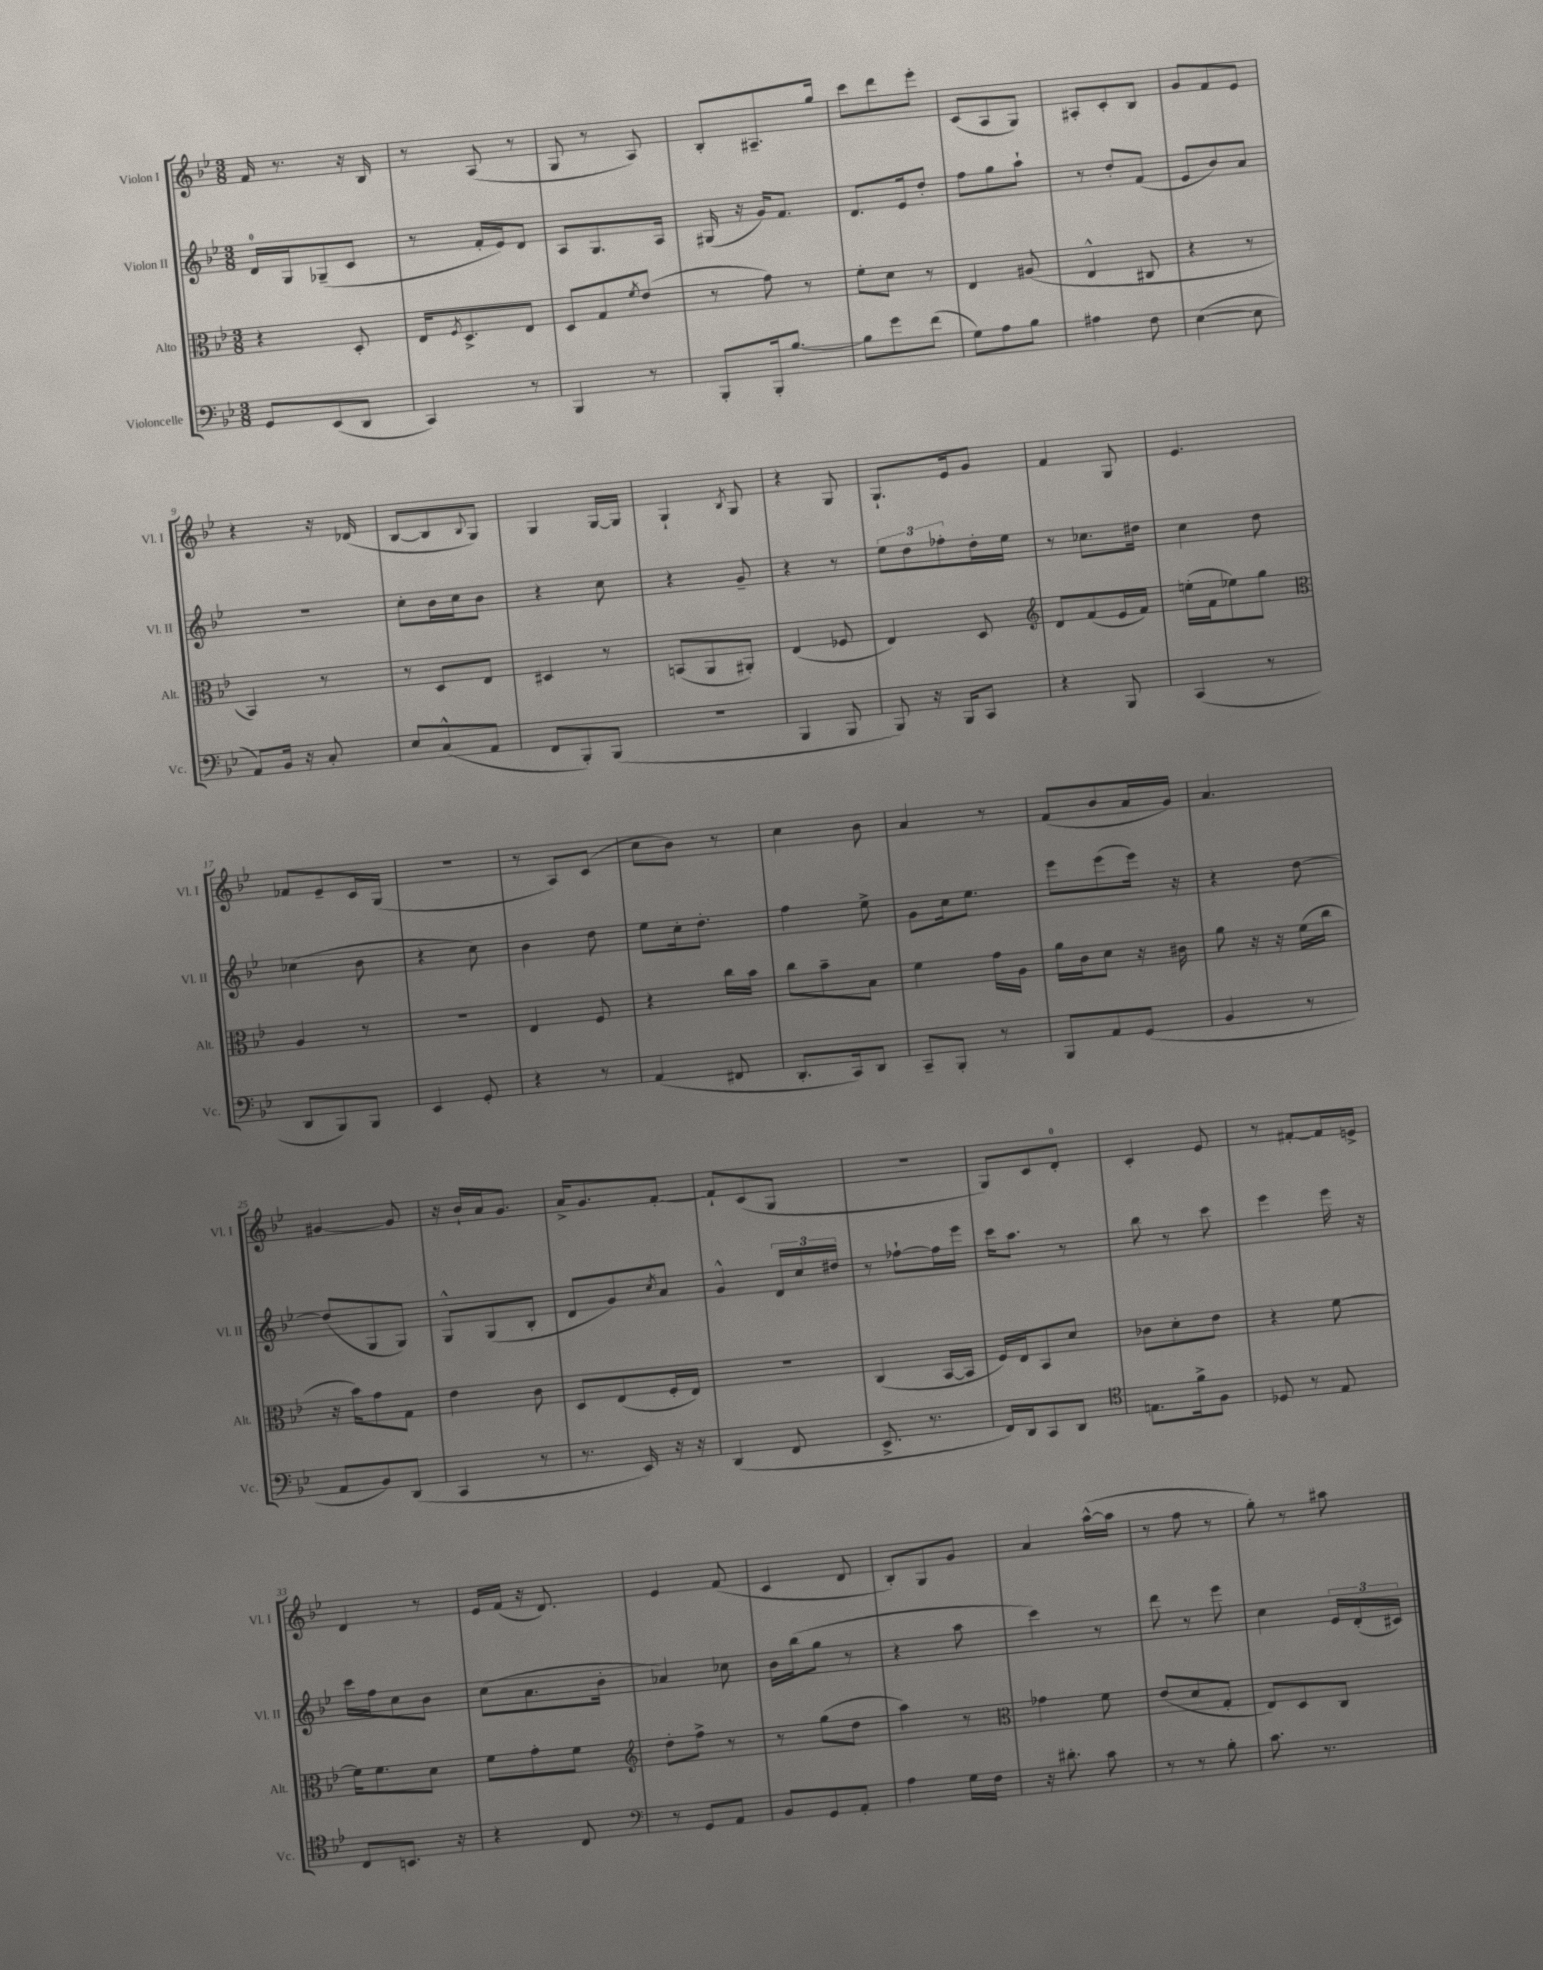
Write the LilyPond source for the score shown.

<<
\new StaffGroup <<
\new Staff = "s0" \with { instrumentName = "Violon I" shortInstrumentName = "Vl. I" } {
    \clef treble \key bes \major \numericTimeSignature \time 3/8
    f'16 r8. r16 bes16 |
    r8 a8( r8 |
    g8 r8 a8) |
    bes8-. ais8.-- g''16 |
    c'''8 d'''8 ees'''8-. |
    c'8( a8 g8) |
    ais8-. c'8-. bes8 |
    g'8 f'8 ees'8 |
    r4 r16 des'16( |
    bes8~ bes8 \appoggiatura { bes8 } g8) |
    g4 g16~ g16 |
    g4-! \acciaccatura { bes8 } g8 |
    r4 g8 |
    g8.-! ees'16 g'8 |
    f'4 g8 |
    ees'4. |
    fes'8 ees'8-- c'16 g16( |
    R4. |
    r8 a8) c'8( |
    c''8 bes'8) r8 |
    c''4 bes'8 |
    a'4 r8 |
    f'8( bes'8 a'16 g'16) |
    a'4. |
    gis'4~ gis'8 |
    r16 bes'16-! a'16 g'8. |
    a'16-> g'8. f'8~-. |
    f'8-! c'8( g8 |
    R4. |
    g8) c'8 d'8-0-. |
    c'4-. ees'8 |
    r8 fis'8~-. fis'16 e'16-> |
    d'4 r8 |
    ees'16 f'16( r16 d'8.) |
    ees'4 f'8( |
    c'4 d'8 |
    bes8-.) g8 g'8 |
    a'4 a''16~-^( a''16 |
    r8 f''8 r8 |
    g''8-.) r8 ais''8 \bar "|." |
}
\new Staff = "s1" \with { instrumentName = "Violon II" shortInstrumentName = "Vl. II" } {
    \clef treble \key bes \major \numericTimeSignature \time 3/8
    d'16-0 g16 ges8--( c'8 |
    r8 f'16-. ees'16) d'8 |
    a8 g8. a16 |
    gis16( r16 g'16) f'8. |
    d'8. ees'16 d''8-. |
    f''8 g''8 a''8-! |
    r8 d''8-. f'8( |
    ees'8 bes'8) a'8 |
    R4. |
    c''8-. bes'16 c''16 bes'8 |
    r4 c''8 |
    r4 g'8-- |
    r4 r8 |
    \tuplet 3/2 { ees''8 d''8 fes''8-. } d''16-. ees''16 |
    r8 ces''8. dis''16 |
    c''4 d''8 |
    ces''4( bes'8 |
    r4 c''8) |
    bes'4 d''8 |
    ees''8 c''16-. d''8.-. |
    f''4 ees''8-> |
    g'8 c''16 ees''8. |
    ees'''8 ees'''8( ees'''16) r16 |
    r4 d''8~ |
    d''8( g8 g8) |
    g8-^ g8( bes8-. |
    d'8 g'8) \acciaccatura { c''8 } a'8 |
    g'4-^ \tuplet 3/2 { d'16 c''16 dis''16 } |
    r8 fes''8~-! fes''16 ees'''16 |
    c'''16 a''8. r8 |
    bes''8 r8 c'''8 |
    ees'''4 ees'''16 r16 |
    c'''16 f''16 c''8 bes'8 |
    c''8( a'8. bes'16-. |
    aes'4) ces''8 |
    bes'16 bes''16( g''8 r8 |
    r4 a''8 |
    c'''4) r8 |
    d'''8 r8 ees'''8 |
    c''4 \tuplet 3/2 { ees'16 d'16-.( cis'16) } \bar "|." |
}
\new Staff = "s2" \with { instrumentName = "Alto" shortInstrumentName = "Alt." } {
    \clef alto \key bes \major \numericTimeSignature \time 3/8
    r4 d8-. |
    ees16 \acciaccatura { f8 } d8.-> ees8 |
    d8 g8 \acciaccatura { f'8 } ees'8( |
    r8 g'8) r8 |
    f'8-. d'8 r8 |
    ees4 ais8( |
    ees4-^ cis8 |
    r4 r8 |
    bes,4) r8 |
    r8 d8 ees8 |
    dis4 r8 |
    b,8( a,8 ais,8-.) |
    ees4( fes8 |
    ees4) d8 |
    \clef treble d'8 f'8( ees'16 f'16) |
    e''16-.( f'16 ees''8) g''8 |
    \clef alto a4 r8 |
    R4. |
    ees4 f8 |
    r4 c''16 bes'16 |
    c''8 bes'8-- bes8 |
    f'4 g'16 a16 |
    a'16 c'16 d'8 r16 cis'16 |
    a'8 r16 r16 f'16( c''16 |
    r16 bes'16) g'8 g8 |
    ees'4 c'8 |
    d8 ees8( f16-. ees16) |
    R4. |
    c4( bes,16~ bes,16 |
    f16) ees16 bes,8 d'8 |
    ces'8 d'8-. ees'8 |
    r4 f'8~ |
    f'16 f'8. d'8 |
    f'8 g'8-. f'8 |
    \clef treble d''8-. f''8-> r8 |
    r8 g''8( d''8 |
    a''4) r8 |
    \clef alto ges'4 f'8 |
    ees'8( d'8 g8-. |
    ees8) d8 c8 \bar "|." |
}
\new Staff = "s3" \with { instrumentName = "Violoncelle" shortInstrumentName = "Vc." } {
    \clef bass \key bes \major \numericTimeSignature \time 3/8
    g,8 ees,8( d,8 |
    c,4) r8 |
    bes,,4 r8 |
    bes,,8-. bes,,16-. bes8.~ |
    bes8 g'8 f'8( |
    g8) a8 bes8 |
    ais4 f8 |
    ees4~( ees8 |
    a,8) bes,16 r16 c8-. |
    ees8 c8-^( a,8 |
    f,8 bes,,8-.) bes,,8( |
    R4. |
    bes,,4 bes,,8 |
    bes,,8) r16 bes,,16 c,8 |
    r4 bes,,8 |
    c,4( r8 |
    d,8 bes,,8) bes,,8 |
    ees,4 g,8-. |
    r4 r8 |
    a,4( fis,8 |
    d,8.-. c,16) d,8 |
    c,8-- bes,,8-. r8 |
    bes,,8 a,8 g,8( |
    bes,4 r8 |
    a,8 bes,8) d,8( |
    c,4 r8 |
    r8. ees,16) r16 r16 |
    d,4( f,8 |
    ees,8.-> r8. |
    f,16) d,16 c,8 d,8 |
    \clef tenor e8. f'16-> f8 |
    des8 r8 ees8 |
    c8 b,8. r16 |
    r4 c8 |
    \clef bass r8 g,8 a,8 |
    bes,8 g,8 a,8-. |
    a4 g16 f16 |
    r16 dis'8.-. c'8 |
    r8 r8 bes8-. |
    c'8. r8. \bar "|." |
}
>>
>>
